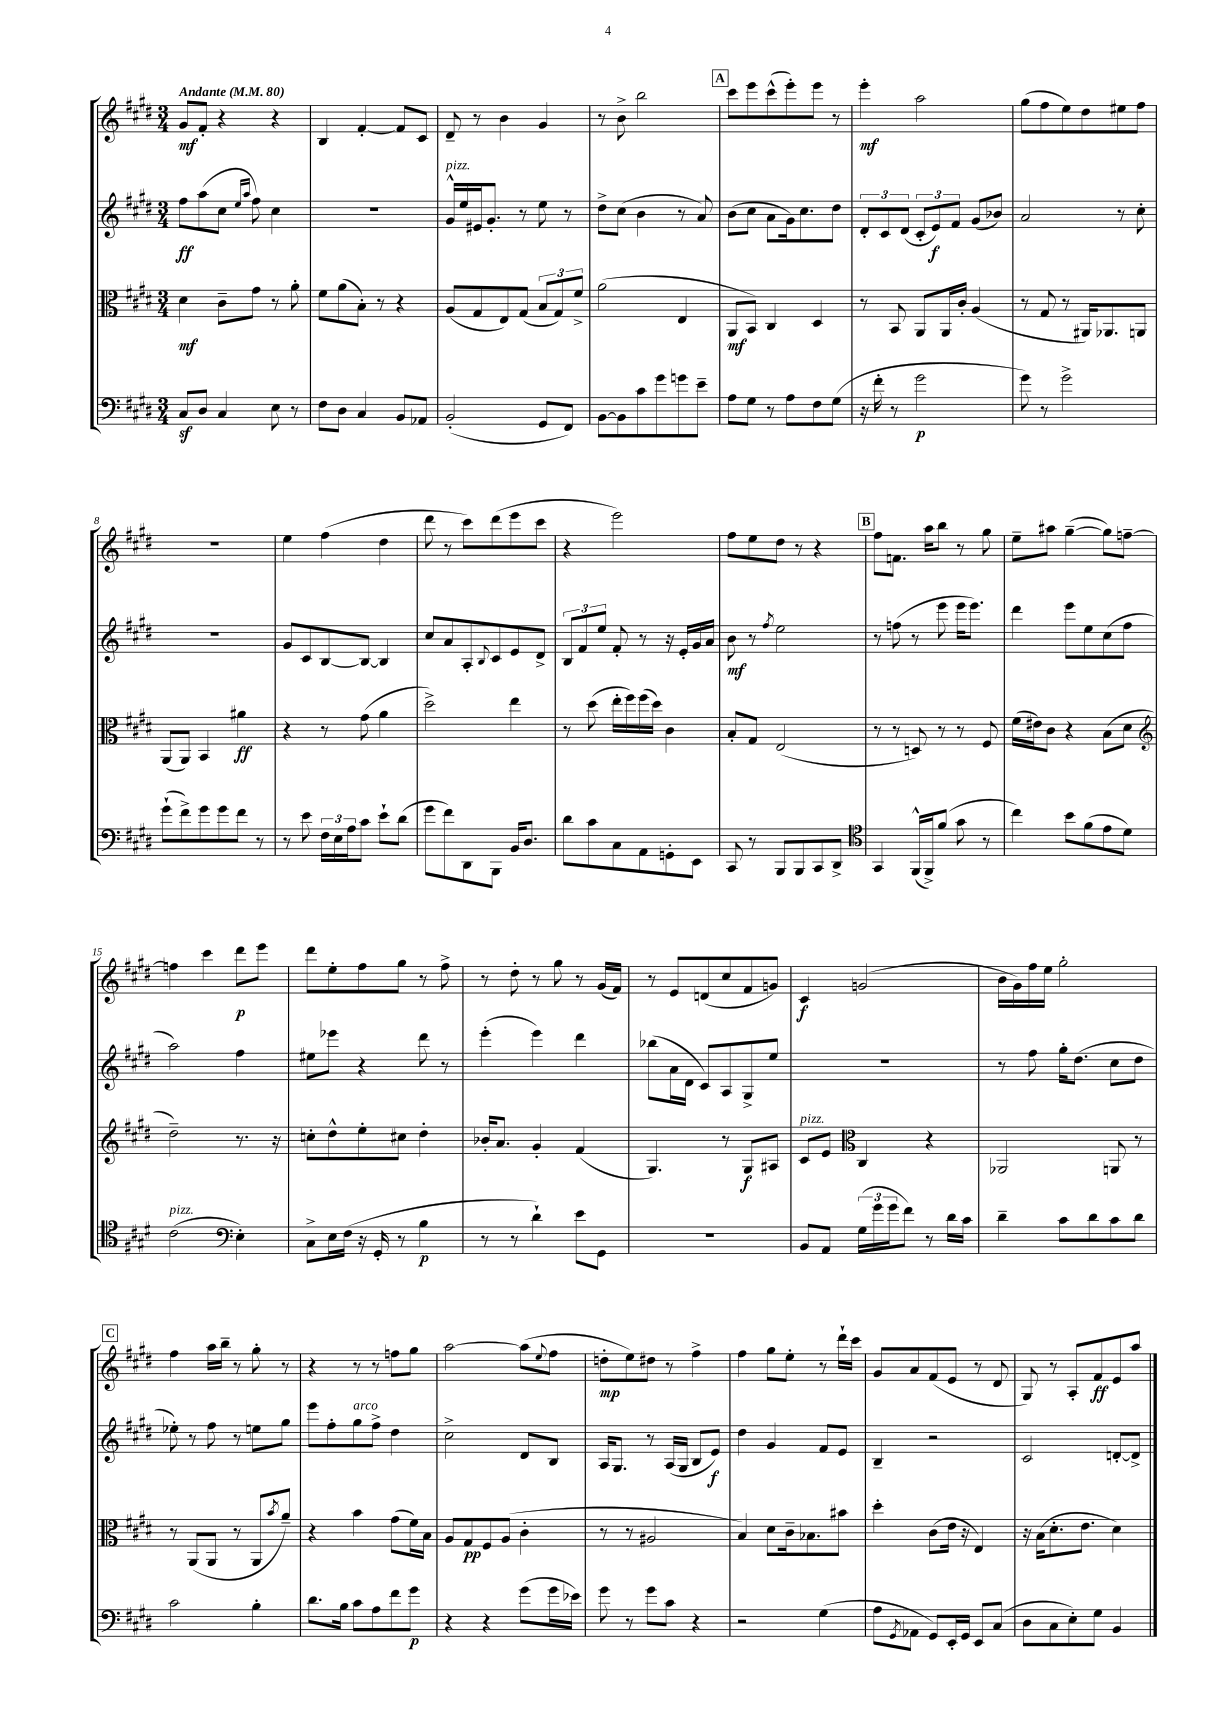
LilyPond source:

<<
\new StaffGroup <<
\new Staff = "s0" {
    \clef treble \key e \major \numericTimeSignature \time 3/4 \tempo "Andante" 4 = 80
    gis'8\mf fis'8-. r4 r4 |
    b4 fis'4~-. fis'8 cis'8 |
    dis'8-- r8 b'4 gis'4 |
    r8 b'8-> b''2 |
    \mark \markup { \box "A" } cis'''8 e'''8 cis'''8-^( e'''8-.) e'''8 r8 |
    e'''4-.\mf a''2 |
    gis''8( fis''8 e''8) dis''8 eis''8 fis''8 |
    R2. |
    e''4 fis''4( dis''4 |
    dis'''8 r8 cis'''8) dis'''8( e'''8 cis'''8 |
    r4 e'''2) |
    fis''8 e''8 dis''8 r8 r4 |
    \mark \markup { \box "B" } fis''8 f'8. a''16 b''8 r8 gis''8 |
    e''8-- ais''8 gis''4~--( gis''8) f''8~-- |
    f''4 cis'''4 dis'''8\p e'''8 |
    dis'''8 e''8-. fis''8 gis''8 r8 fis''8-> |
    r8 dis''8-. r8 gis''8 r8 gis'16( fis'16) |
    r8 e'8 d'8( cis''8 fis'8 g'8) |
    cis'4\f g'2( |
    b'16 gis'16) fis''16 e''16 gis''2-. |
    \mark \markup { \box "C" } fis''4 a''16 b''16-- r8 gis''8-. r8 |
    r4 r8 r8 f''8 gis''8 |
    a''2~ a''8( \appoggiatura { e''8 } fis''8 |
    d''8-.\mp e''8) dis''8 r8 fis''4-> |
    fis''4 gis''8 e''8-. r8 dis'''16-! cis'''16 |
    gis'8 a'8 fis'8( e'8 r8 dis'8 |
    gis8) r8 a8-. fis'8\ff e'8 a''8 \bar "|." |
}
\new Staff = "s1" {
    \clef treble \key e \major \numericTimeSignature \time 3/4
    fis''8\ff a''8( cis''8 \grace { e''16 a''16 } fis''8) cis''4 |
    R2. |
    gis'16-^^\markup { \italic "pizz." } e''16 eis'16 gis'8.-. r8 e''8 r8 |
    dis''8-> cis''8( b'4 r8 a'8) |
    \mark \markup { \box "A" } b'8( cis''8 a'8 gis'16) cis''8. dis''8 |
    \tuplet 3/2 { dis'8-. cis'8 dis'8( } \tuplet 3/2 { cis'8-. e'8\f) fis'8 } gis'8( bes'8) |
    a'2 r8 cis''8-. |
    R2. |
    gis'8 cis'8 b8~ b8~ b4 |
    cis''8 a'8 a8-. \appoggiatura { b8 } cis'8 e'8 dis'8-> |
    \tuplet 3/2 { b8 fis'8 e''8 } fis'8-. r8 r16 e'16-. gis'16 a'16 |
    b'8\mf r8 \acciaccatura { fis''8 } e''2 |
    \mark \markup { \box "B" } r8 f''8( r8 e'''8 e'''16 e'''8.) |
    dis'''4 e'''8 e''8 cis''8( fis''8 |
    a''2) fis''4 |
    eis''8 ees'''8 r4 dis'''8 r8 |
    e'''4-.( e'''4) dis'''4 |
    bes''8( a'16 dis'16 cis'8) a8 gis8-> e''8 |
    R2. |
    r8 fis''8 gis''16-. dis''8.( cis''8 dis''8 |
    \mark \markup { \box "C" } ees''8-.) r8 fis''8 r8 e''8 gis''8 |
    e'''8 fis''8-. gis''8^\markup { \italic "arco" } fis''8-> dis''4 |
    cis''2-> dis'8 b8 |
    a16 gis8. r8 a16( gis16 b8 e'8\f) |
    dis''4 gis'4 fis'8 e'8 |
    b4-- r2 |
    cis'2 d'8~-. d'8-> \bar "|." |
}
\new Staff = "s2" {
    \clef alto \key e \major \numericTimeSignature \time 3/4
    dis'4\mf cis'8-- gis'8 r8 a'8-. |
    fis'8 a'8( b8-.) r8 r4 |
    a8( gis8 e8) gis8( \tuplet 3/2 { b8 gis8) fis'8-> } |
    a'2( e4 |
    \mark \markup { \box "A" } a,8\mf b,8) cis4 dis4 |
    r8 b,8 a,8 a,16 cis'16-. a4( |
    r8 gis8 r8 ais,16) aes,8. a,8 |
    a,8( a,8) b,4 ais'4\ff |
    r4 r8 gis'8( a'4 |
    dis''2->) e''4 |
    r8 dis''8( e''16-. fis''16) fis''16( dis''16) cis'4 |
    b8-. gis8 e2( |
    \mark \markup { \box "B" } r8 r8 d8) r8 r8 fis8 |
    fis'16( eis'16) cis'8 r4 b8( dis'8 |
    \clef treble dis''2--) r8. r16 |
    c''8-. dis''8-^ e''8-. cis''8 dis''4-. |
    bes'16-. a'8. gis'4-. fis'4( |
    gis4.) r8 gis8\f ais8 |
    cis'8^\markup { \italic "pizz." } e'8 \clef alto cis4 r4 |
    aes,2 a,8 r8 |
    \mark \markup { \box "C" } r8 a,8( a,8 r8 a,8 \acciaccatura { b'8 } a'8--) |
    r4 b'4 gis'8( fis'16) b16 |
    a8 gis8\pp fis8 a8( cis'4-. |
    r8 r8 ais2 |
    b4) dis'8 cis'16-- bes8. bis'8 |
    dis''4-. cis'8( e'16 r16 e4) |
    r16 b16( dis'8.-. e'8. dis'4) \bar "|." |
}
\new Staff = "s3" {
    \clef bass \key e \major \numericTimeSignature \time 3/4
    cis8\sf dis8 cis4 e8 r8 |
    fis8 dis8 cis4 b,8 aes,8 |
    b,2-.( gis,8 fis,8) |
    b,8~ b,8 cis'8 gis'8 g'8 e'8-- |
    \mark \markup { \box "A" } a8 gis8 r8 a8 fis8 gis8( |
    r16 fis'16-. r8 gis'2\p |
    gis'8) r8 gis'2-> |
    gis'8-!( fis'8->) gis'8 gis'8 fis'8 r8 |
    r8 e'8 \tuplet 3/2 { fis16 e16 a16 } cis'8 e'8-! dis'8( |
    gis'8 fis'8) dis,8 b,,8 b,16 dis8. |
    dis'8 cis'8 cis8 a,8 g,8-. e,8 |
    cis,8 r8 b,,8 b,,8 cis,8 dis,8-> |
    \mark \markup { \box "B" } \clef tenor gis,4 fis,16-^( fis,16->) fis'8( gis'8 r8 |
    cis''4) b'8 fis'8( e'8 dis'8) |
    cis'2^\markup { \italic "pizz." }( \clef bass e4-.) |
    cis8-> e16 fis16( r16 gis,16-. r8 b4\p |
    r8 r8 dis'4-!) e'8 gis,8 |
    R2. |
    b,8 a,8 \tuplet 3/2 { gis16( gis'16 gis'16 } fis'8) r8 dis'16 cis'16 |
    dis'4-- cis'8 dis'8 cis'8 dis'8 |
    \mark \markup { \box "C" } cis'2 b4-. |
    dis'8. b16 cis'8 a8 fis'8 gis'8\p |
    r4 r4 gis'8( gis'16 ees'16) |
    gis'8 r8 gis'8 cis'8 r4 |
    r2 gis4( |
    a8 \acciaccatura { gis,8 } aes,8 gis,8) e,16-. gis,16 e,8 cis8( |
    dis8 cis8 e8-.) gis8 b,4 \bar "|." |
}
>>
>>
